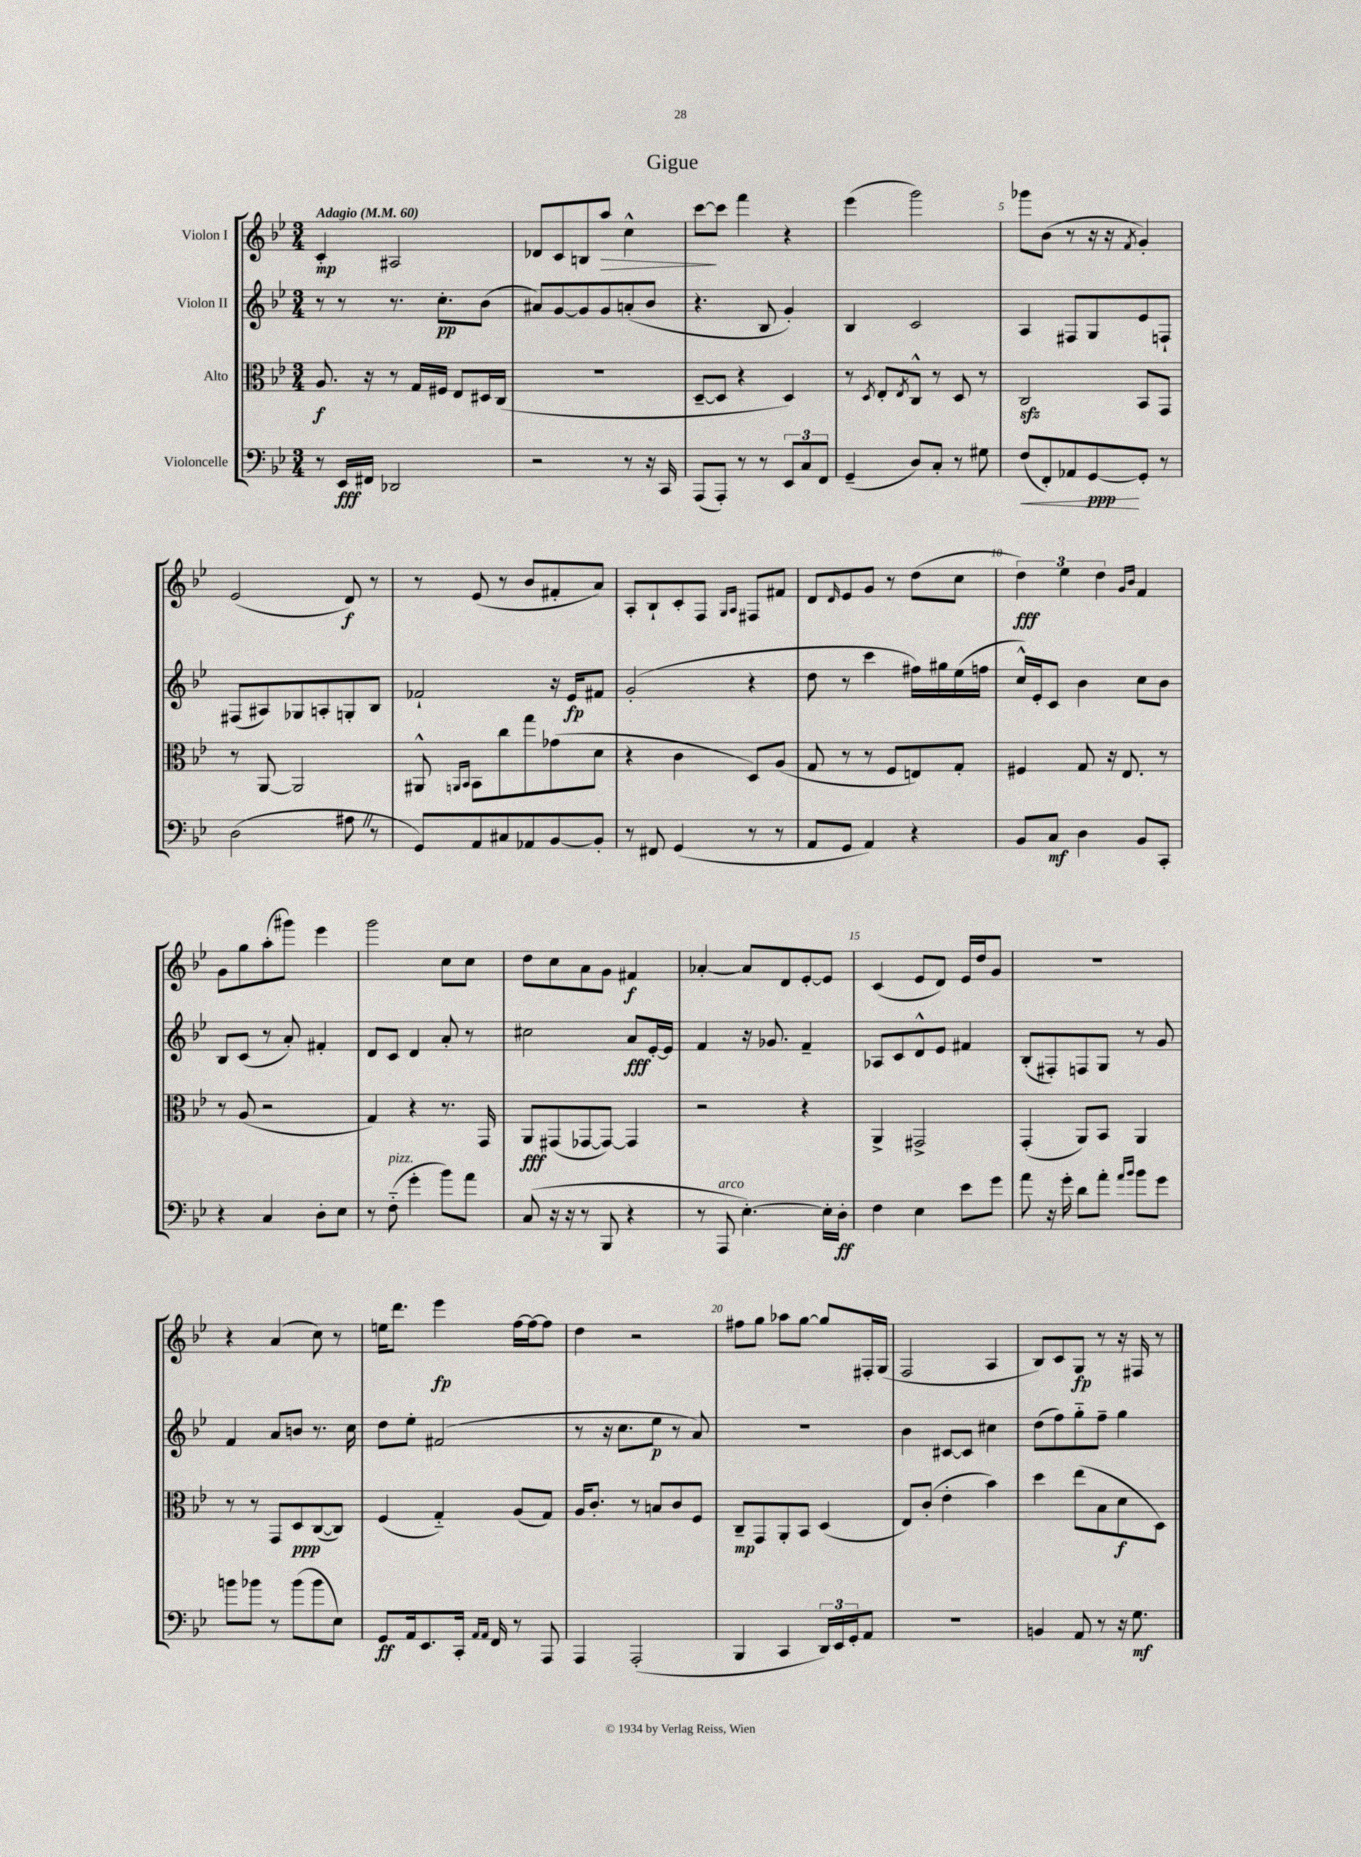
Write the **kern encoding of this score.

**kern	**dynam	**kern	**dynam	**kern	**dynam	**kern	**dynam
*part4	*part4	*part3	*part3	*part2	*part2	*part1	*part1
*staff4	*staff4	*staff3	*staff3	*staff2	*staff2	*staff1	*staff1
*I"Violoncelle	*	*I"Alto	*	*I"Violon II	*	*I"Violon I	*
*clefF4	*	*clefC3	*	*clefG2	*	*clefG2	*
*k[b-e-]	*	*k[b-e-]	*	*k[b-e-]	*	*k[b-e-]	*
*M3/4	*	*M3/4	*	*M3/4	*	*M3/4	*
*MM60	*	*MM60	*	*MM60	*	*MM60	*
=1	=1	=1	=1	=1	=1	=1	=1
!	!	!	!	!	!	!LO:TX:a:B:t=Adagio	!
8r	.	8.A/	f	8r	.	4c'/	mp
16EE-/LL	fff	.	.	8r	.	.	.
16FF#X/JJ	.	16r	.	.	.	.	.
2DD-X/	.	8r	.	8.r	.	2A#X/	.
.	.	16G/LL	.	.	.	.	.
.	.	16F#X/JJ	.	8.cc'\L	pp	.	.
.	.	8E-/L	.	.	.	.	.
.	.	16D#X/L	.	(8b-\J	.	.	.
.	.	(16C/JJ	.	.	.	.	.
=2	=2	=2	=2	=2	=2	=2	=2
2r	.	2.r	.	8a#X/L)	.	8d-X/L	.
.	.	.	.	[8g/	.	8c/	.
.	.	.	.	8g/]	.	8Bn/	.
!	!	!	!	!	!	!	!LO:HP:b
.	.	.	.	8g/	.	8aa/J	>
8r	.	.	.	(8an'/	.	4cc^^\	.
16r	.	.	.	8b-/J	.	.	.
16CC/	.	.	.	.	.	.	.
=3	=3	=3	=3	=3	=3	=3	=3
(8AAA/L	.	[8D~/L	.	4.r	.	[8ccc\L	.
8AAA'/J)	.	8D/J]	.	.	.	8ccc\J]	]
8r	.	4r	.	.	.	4fff\	.
8r	.	.	.	8B-/	.	.	.
12EE-/L	.	4D/)	.	4g'/)	.	4r	.
12C/	.	.	.	.	.	.	.
12FF/J	.	.	.	.	.	.	.
=4	=4	=4	=4	=4	=4	=4	=4
(4GG~/	.	8r	.	4B-/	.	(4eee-\	.
.	.	8qD/	.	.	.	.	.
.	.	8E-'/L	.	.	.	.	.
.	.	8qE-/	.	.	.	.	.
8D/L)	.	8C^^/J	.	2c/	.	2ggg\)	.
8C'/J	.	8r	.	.	.	.	.
8r	.	8D/	.	.	.	.	.
8G#X\	.	8r	.	.	.	.	.
=5	=5	=5	=5	=5	=5	=5	=5
!	!LO:HP:b	!	!	!	!	!	!
(8F/L	<	2Czz/	.	4A/	.	8ggg-X\L	.
8FF'/)	.	.	.	.	.	(8b-\J	.
8AA-X/	.	.	.	8F#X/L	.	8r	.
[8GG/	ppp	.	.	8G/	.	16r	.
.	.	.	.	.	.	16r	.
.	.	.	.	.	.	8qf/	.
8GG'/J]	[	8BB-/L	.	8e-/	.	4g'/)	.
8r	.	8GG/J	.	8Fn`/J	.	.	.
!!LO:LB:g=z
=6	=6	=6	=6	=6	=6	=6	=6
(2D\	.	8r	.	(8F#X/L	.	(2e-/	.
.	.	[8AA/	.	8A#X/)	.	.	.
.	.	2AA/]	.	8G-X/	.	.	.
.	.	.	.	8An'/	.	.	.
8A#XZ\	.	.	.	8Gn'/	.	8d/)	f
8r	.	.	.	8B-/J	.	8r	.
=7	=7	=7	=7	=7	=7	=7	=7
8GG/L)	.	8AA#X^^/	.	2f-X`/	.	8r	.
.	.	16qqAAn/LL	.	.	.	.	.
.	.	16qqBB-/JJ	.	.	.	.	.
8AA/	.	8BB-\L	.	.	.	(8e-/	.
8C#X/	.	8cc\	.	.	.	8r	.
8AA-X/	.	8gg\	.	.	.	8b-/L	.
[8BB-/	.	(8g-X\	.	16r	.	8f#X'/	.
.	.	.	.	16e-/KL	fp	.	.
8BB-'/J]	.	8d\J	.	8f#X/J	.	8a/J)	.
=8	=8	=8	=8	=8	=8	=8	=8
8r	.	4r	.	(2g'/	.	8A'/L	.
8FF#X/	.	.	.	.	.	8B-`/	.
(4GG/	.	4c\	.	.	.	8c'/	.
.	.	.	.	.	.	8F/J	.
.	.	.	.	.	.	16qqG/LL	.
.	.	.	.	.	.	16qqA/JJ	.
8r	.	8D/L)	.	4r	.	8F#X/L	.
8r	.	(8A/J	.	.	.	8f#X/J	.
=9	=9	=9	=9	=9	=9	=9	=9
8AA/L	.	8G/	.	8dd\	.	8d/L	.
.	.	.	.	.	.	16qqd/	.
8GG/J	.	8r	.	8r	.	8e-/	.
4AA/)	.	8r	.	4ccc\	.	8g/J	.
.	.	8F/L	.	.	.	8r	.
4r	.	8En/)	.	16ff#X\LL)	.	(8dd\L	.
.	.	.	.	16gg#X\	.	.	.
.	.	8G'/J	.	(16ee-\	.	8cc\J	.
.	.	.	.	16ffn\JJ	.	.	.
=10	=10	=10	=10	=10	=10	=10	=10
8BB-/L	.	4F#X/	.	16cc^^/LL)	.	6dd\)	fff
.	.	.	.	16e-'/J	.	.	.
8C/J	mf	.	.	8c/J	.	.	.
.	.	.	.	.	.	6ee-\	.
4D\	.	8G/	.	4b-\	.	.	.
.	.	.	.	.	.	6dd\	.
.	.	16r	.	.	.	.	.
.	.	8.E-/	.	.	.	.	.
.	.	.	.	.	.	16qqg/LL	.
.	.	.	.	.	.	16qqb-/JJ	.
8BB-/L	.	.	.	8cc\L	.	4f/	.
8CC'/J	.	8r	.	8b-\J	.	.	.
!!LO:LB:g=z
=11	=11	=11	=11	=11	=11	=11	=11
4r	.	8r	.	8B-/L	.	8g\L	.
.	.	(8A/	.	(8c/J	.	8gg\	.
4C/	.	2r	.	8r	.	(8aa'\	.
.	.	.	.	8a'/)	.	8ggg#X\J)	.
8D'\L	.	.	.	4f#X'/	.	4eee-\	.
8E-\J	.	.	.	.	.	.	.
=12	=12	=12	=12	=12	=12	=12	=12
8r	.	4G/)	.	8d/L	.	2ggg\	.
!LO:TX:a:i:t=pizz.	!	!	!	!	!	!	!
(8F\	.	.	.	8c/J	.	.	.
4g'\	.	4r	.	4d/	.	.	.
8b-\L)	.	8.r	.	8a'/	.	8cc\L	.
8a\J	.	.	.	8r	.	8cc\J	.
.	.	16GG/	.	.	.	.	.
=13	=13	=13	=13	=13	=13	=13	=13
(8C/	.	8AA/L	fff	2cc#X\	.	8dd\L	.
16r	.	(8GG#X/	.	.	.	8cc\	.
16r	.	.	.	.	.	.	.
8r	.	[8GG-X/	.	.	.	8a\	.
8BBB-/	.	8GG-/J_)	.	.	.	8g\J	.
4r	.	4GG-/]	.	8a/L	fff	4f#X/	f
.	.	.	.	[16e-'/L	.	.	.
.	.	.	.	16e-/JJ]	.	.	.
=14	=14	=14	=14	=14	=14	=14	=14
8r	.	2r	.	4f/	.	[4a-X'/	.
!LO:TX:a:i:t=arco	!	!	!	!	!	!	!
8AAA/	.	.	.	.	.	.	.
[4.E-'\)	.	.	.	16r	.	8a-/L]	.
.	.	.	.	8.g-X/	.	.	.
.	.	.	.	.	.	8d/	.
.	.	4r	.	4f~/	.	[8e-'/	.
16E-'\LL]	.	.	.	.	.	8e-/J]	.
16D'\JJ	ff	.	.	.	.	.	.
=15	=15	=15	=15	=15	=15	=15	=15
4F\	.	4AA^/	.	8A-X/L	.	(4c/	.
.	.	.	.	8c/	.	.	.
4E-\	.	2GG#X^/	.	8d^^/	.	8e-/L	.
.	.	.	.	8e-/J	.	8d/J)	.
8e-\L	.	.	.	4f#X/	.	16e-/LL	.
.	.	.	.	.	.	16dd/J	.
8g\J	.	.	.	.	.	8g/J	.
=16	=16	=16	=16	=16	=16	=16	=16
8a\	.	(4GG'/	.	(8B-'/L	.	2.r	.
16r	.	.	.	8F#X'/)	.	.	.
16g'\	.	.	.	.	.	.	.
8d\L	.	8AA/L)	.	8Fn/	.	.	.
8a'\J	.	8BB-/J	.	8G/J	.	.	.
16qqa/LL	.	.	.	.	.	.	.
16qqb-/JJ	.	.	.	.	.	.	.
8b-\L	.	4AA/	.	8r	.	.	.
8g\J	.	.	.	8g/	.	.	.
!!LO:LB:g=z
=17	=17	=17	=17	=17	=17	=17	=17
8bn\L	.	8r	.	4f/	.	4r	.
8b-X\J	.	8r	.	.	.	.	.
8r	.	8GG/L	.	8a/L	.	(4a/	.
(8b-\L	.	8D/	ppp	8bn/J	.	.	.
8b-\	.	([8C/	.	8.r	.	8cc\)	.
8E-\J)	.	8C/J])	.	.	.	8r	.
.	.	.	.	16cc\	.	.	.
=18	=18	=18	=18	=18	=18	=18	=18
8GG/L	ff	(4F/	.	8dd\L	.	16een\KL	.
.	.	.	.	.	.	8.ddd\J	.
16AA/k	.	.	.	8ee-'\J	.	.	.
8.EE-/	.	.	.	.	.	.	.
.	.	4G/)	.	(2f#X/	.	4eee-\	fp
16CC'/Jk	.	.	.	.	.	.	.
16qqAA/LL	.	.	.	.	.	.	.
16qqAA/JJ	.	.	.	.	.	.	.
16FF/	.	.	.	.	.	.	.
8r	.	(8A/L	.	.	.	[16ff\LL	.
.	.	.	.	.	.	16ff\J_	.
8AAA/	.	8G/J)	.	.	.	8ff\J]	.
=19	=19	=19	=19	=19	=19	=19	=19
4AAA/	.	16A/KL	.	8r	.	4dd\	.
.	.	8.c'/J	.	.	.	.	.
.	.	.	.	16r	.	.	.
.	.	.	.	8.cc\L	.	.	.
(2AAA'/	.	8r	.	.	.	2r	.
.	.	8Bn/L	.	8ee-\J	p	.	.
.	.	8c/	.	8r	.	.	.
.	.	8F/J	.	8a/)	.	.	.
=20	=20	=20	=20	=20	=20	=20	=20
4BBB-/	.	8C~/L	mp	2.r	.	8ff#X\L	.
.	.	8GG/	.	.	.	8gg\J	.
4CC/	.	8AA'/	.	.	.	8aa-X\L	.
.	.	8BB-/J	.	.	.	[8gg\J	.
24DD/LL)	.	(4D/	.	.	.	8gg/L]	.
24EE-/	.	.	.	.	.	.	.
24GG'/J	.	.	.	.	.	.	.
8AA/J	.	.	.	.	.	16F#X'/L	.
.	.	.	.	.	.	(16G/JJ	.
=21	=21	=21	=21	=21	=21	=21	=21
2.r	.	8E-/L)	.	4b-\	.	2F/	.
.	.	(8c'/J	.	.	.	.	.
.	.	4e-'\	.	[8c#X/L	.	.	.
.	.	.	.	8c#/J]	.	.	.
.	.	4b-\)	.	4cc#X\	.	4A/	.
=22	=22	=22	=22	=22	=22	=22	=22
4BBn/	.	4dd\	.	(8dd\L	.	8B-/L)	.
.	.	.	.	8ff\)	.	8c/	.
8AA/	.	(8ee-\L	.	8gg\	.	8G/J	fp
8r	.	8B-\	.	8ff~\J	.	8r	.
16r	.	8d\	f	4gg\	.	16r	.
8.G\	mf	.	.	.	.	16F#X/	.
.	.	8D\J)	.	.	.	8r	.
==	==	==	==	==	==	==	==
*-	*-	*-	*-	*-	*-	*-	*-
